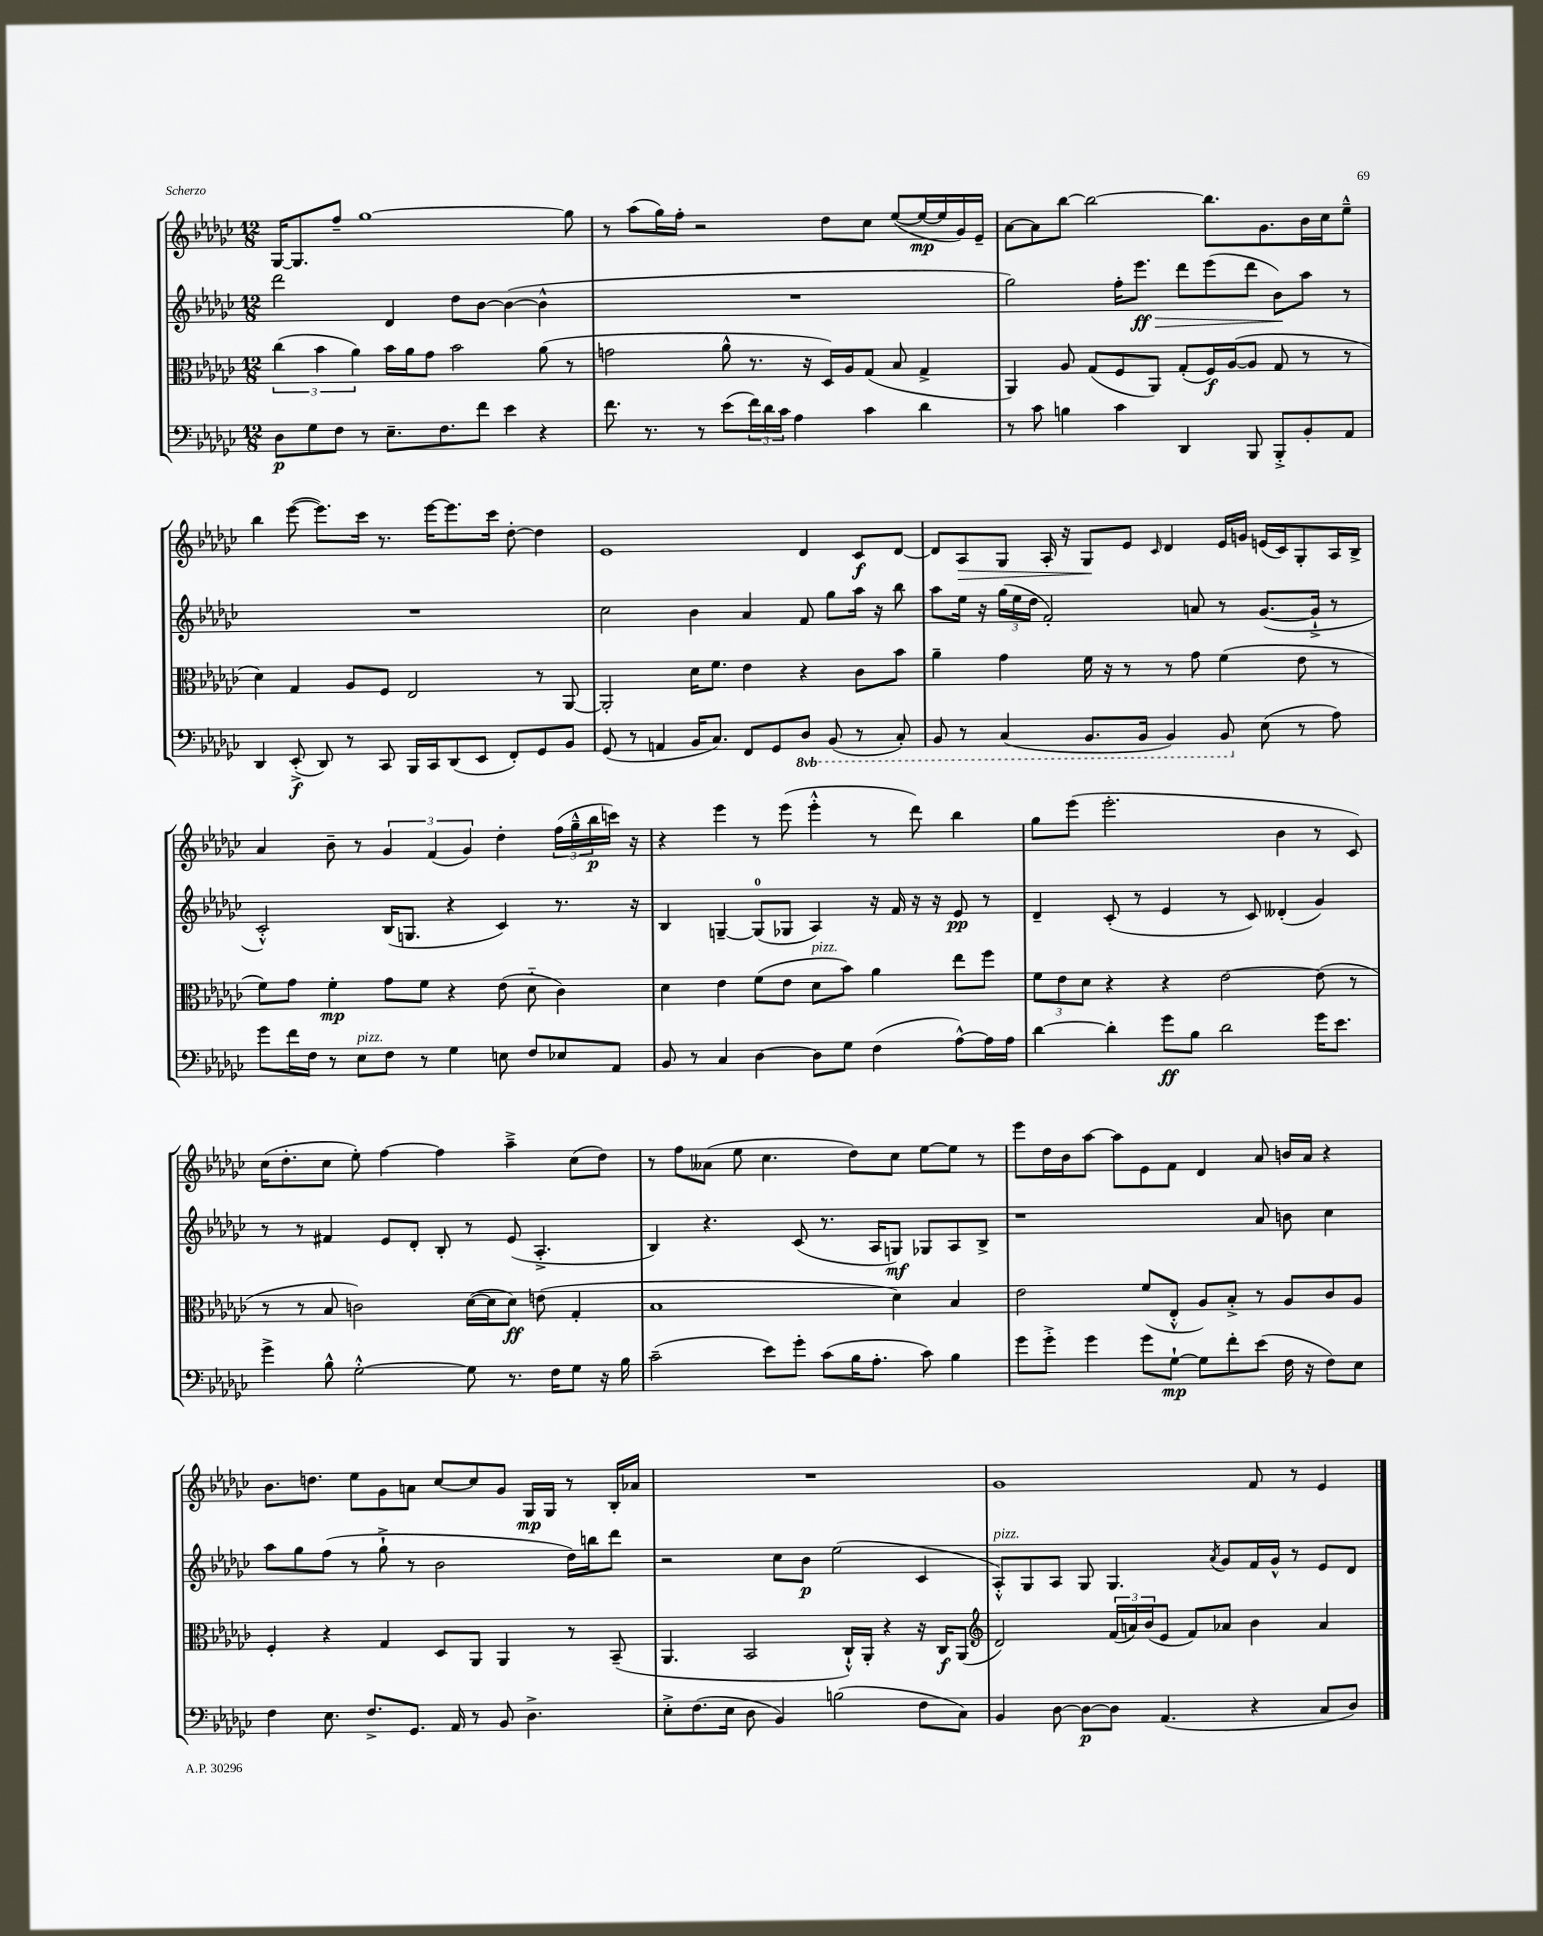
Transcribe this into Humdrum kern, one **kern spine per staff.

**kern	**kern	**kern	**kern
*staff4	*staff3	*staff2	*staff1
*clefF4	*clefC3	*clefG2	*clefG2
*k[b-e-a-d-g-c-]	*k[b-e-a-d-g-c-]	*k[b-e-a-d-g-c-]	*k[b-e-a-d-g-c-]
*M12/8	*M12/8	*M12/8	*M12/8
8D-\L	(6cc-\	2ddd-\	[16G-/LK
.	.	.	8.G-/]
8G-\	.	.	.
.	6b-\	.	.
8F\J	.	.	8ff~/J
.	6a-\)	.	.
8r	.	.	[1gg-
8.E-~\L	16b-\LL	4d-/	.
.	16a-\J	.	.
.	8g-\J	.	.
8.F\	.	.	.
.	2b-\	8dd-\L	.
8f\J	.	[8b-\J	.
4e-\	.	(4b-\_	.
4r	(8a-\	4b-^^\]	.
.	8r	.	8gg-\]
=	=	=	=
8.f\	2g\	1.r	8r
.	.	.	(8aa-\L
8.r	.	.	.
.	.	.	16gg-\L)
.	.	.	16ff'\JJ
8r	.	.	2r
(8e-\L	8a-^^\	.	.
24f\L)	8.r	.	.
24d-\	.	.	.
24c-\JJ	.	.	.
4A-\	.	.	.
.	16r	.	.
.	16D-/LL)	.	8dd-\L
.	16A-/J	.	.
4c-\	(8G-/J	.	8cc-\J
.	8B-/	.	([8ee-/L
4d-\	4G-^/	.	16ee-/_L
.	.	.	16ee-/]
.	.	.	16g-/)
.	.	.	16e-~/JJ
=	=	=	=
8r	4AA-/)	2gg-\)	[8a-\L
8c-\	.	.	8a-\]
4B\	8A-/	.	[8bb-\J
.	(8G-/L	.	2bb-\_
4c-\	8F/	16ff'\LK	.
.	.	8.eee-\J	.
.	8AA-/J)	.	.
4DD-/	(8G-'/L	8ddd-\L	.
.	16F/L)	(8eee-\	8.bb-\]L
.	([16A-/J	.	.
8BBB-/	8A-/]J	8ddd-\J	.
.	.	.	8.g-\
8BBB-'^/L	8G-/	8b-\L)	.
8BB-'/	8r	8aa-\J	16b-\L
.	.	.	16cc-\J
8AA-/J	8r	8r	8ee-~^^\J
=	=	=	=
4DD-/	4d-\)	1.r	4bb-\
(8EE-'^/	4G-/	.	([8eee-\
8DD-/)	.	.	8.eee-\]L)
8r	8A-/L	.	.
.	.	.	16ccc-\Jk
8CC-/	8F/J	.	8.r
16BBB-/LL	2E-/	.	.
16CC-/J	.	.	[16eee-\LK
(8DD-/	.	.	8.eee-\]
8EE-/J	.	.	.
.	.	.	16ccc-\Jk
8FF'/L)	.	.	[8dd-'\
8GG-/	8r	.	4dd-\]
8BB-/J	[8AA-/	.	.
=	=	=	=
(8GG-/	2AA-'/]	2cc-\	1e-
8r	.	.	.
4AA/	.	.	.
16BB-/LK	16d-\LK	4b-\	.
8.C-/J)	8.f\J	.	.
8FF/L	4e-\	4a-/	.
8GG-/	.	.	.
8DD-/J	4r	8f/	4d-/
(8BBB-/	.	8gg-\L	.
8r	8c-\L	16aa-\Jk	8c-/L
.	.	16r	.
8CC-'/)	8b-\J	8bb-\	[8d-/J
=	=	=	=
8BBB-/	4a-~\	8aa-\L	8d-/]L
8r	.	16ee-\Jk	8A-/
.	.	16r	.
(4CC-/	4g-\	(24gg-\LL	8G-/J
.	.	24ee-\	.
.	.	24dd-\JJ	.
.	.	2f'/)	16A-'/
.	.	.	16r
8.BBB-/L	16f\	.	8G-/L
.	16r	.	.
.	8r	.	8e-/J
16BBB-/Jk	.	.	.
.	.	.	16qqc-/
4BBB-/)	8r	.	4d-/
.	8g-\	8a/	.
8BBB-/	(4f\	8r	16e-/LL
.	.	.	16g/JJ
(8E-\	.	([8.g-/L	(16e/LL
.	.	.	16c-/J)
8r	8e-\	.	8G-'/
.	.	16g-`^/]Jk	.
8A-\)	8r	8r	16A-/L
.	.	.	16B-^/JJ
=	=	=	=
8g-\L	8f\L)	2c-'^^/)	4a-/
16f\L	8g-\J	.	.
16F\JJ	.	.	.
8r	4f'\	.	8b-~\
8E-\L	.	.	8r
8F\J	8g-\L	(16B-/LK	6g-/
.	.	8.G/J	.
8r	8f\J	.	.
.	.	.	(6f/
4G-\	4r	4r	.
.	.	.	6g-/)
8E\	(8e-\	4c-/)	4dd-'\
8F/L	8d-'~\	.	.
8E-/	4c-\)	8.r	(24ff\LL
.	.	.	24gg-~^^\
.	.	.	24bb-\
8AA-/J	.	.	16ccc\JJ)
.	.	16r	16r
=	=	=	=
8BB-/	4d-\	4B-/	4r
8r	.	.	.
4C-/	4e-\	[4G~/	4eee-\
[4D-\	(8f\L	(8G/]L	8r
.	8e-\J	8G-/J	(8eee-\
8D-\]L	8d-\L	4A-/)	4eee-'^^\
8G-\J	8b-\J)	.	.
(4F\	4a-\	16r	8r
.	.	16f/	.
.	.	16r	8ddd-\)
.	.	16r	.
[8A-^^\L)	8ee-\L	8e-/	4bb-\
16A-\]L	8ff\J	8r	.
16A-\JJ	.	.	.
=	=	=	=
[4d-\	12f\L	4d-~/	8gg-\L
.	12e-\	.	.
.	.	.	(8eee-\J
.	12d-\J	.	.
4d-'\]	4r	(8c-'/	2.eee-'\
.	.	8r	.
8g-\L	4r	4e-/	.
8B-\J	.	.	.
2d-\	[2e-\	8r	.
.	.	8c-/)	.
.	.	(4d--'/	4b-\
16g-\LK	(8e-\]	4g-/)	8r
8.e-\J	.	.	.
.	8r	.	8c-/)
=	=	=	=
4g-^\	8r	8r	(16cc-\LK
.	.	.	8.dd-'\
.	8r	8r	.
8B-^^\	8B-/	4f#/	8cc-\J
[2G-'^^\	2c\)	.	8ee-'\)
.	.	8e-/L	[4ff\
.	.	8d-'/J	.
.	.	8B-'/	4ff\]
8G-\]	([16d-\LL	8r	.
.	16d-\]J	.	.
8.r	8d-\J)	(8e-/	4aa-~^\
.	(8e\	4.A-'^/	.
16F\LK	.	.	.
8G-\J	4G-'/	.	(8cc-\L
16r	.	.	8dd-\J)
16B-\	.	.	.
=	=	=	=
(2c-~\	1B-	4B-/)	8r
.	.	.	8ff\L
.	.	4.r	(8a--\J
.	.	.	8ee-\
8e-\L)	.	.	4.cc-\
8g-'\J	.	(8c-/	.
(8c-\L	.	8.r	.
16B-\K	.	.	8dd-\L)
8.A-'\J	.	16A-/LK	.
.	4d-\)	8G/J)	8cc-\J
8c-\)	.	8G-/L	[8ee-\L
4B-\	4B-/	8A-/	8ee-\]J
.	.	8B-^/J	8r
=	=	=	=
8g-\L	2e-\	1r	8eee-\L
8g-'^\J	.	.	16dd-\L
.	.	.	16b-\J
4g-\	.	.	[8aa-\J
.	.	.	8aa-\]L
8g-\L	(8f/L	.	8e-\
[8G-`\J	8E-'^^/J	.	8f\J
8G-\]L	8A-/L)	.	4d-/
8f'\	8B-'^/J	.	.
(8e-\J	8r	8a-/	8a-/
16F\	8A-/L	8b\	16b/LL
16r	.	.	16a-/JJ
8F\L)	8c-/	4cc-\	4r
8E-\J	8A-/J	.	.
=	=	=	=
4F\	4F'/	8aa-\L	8.b-\L
.	.	8gg-\	.
.	.	.	8.dd\J
8.E-\	4r	(8ff\J	.
.	.	8r	8ee-\L
8.F^/L	.	.	.
.	4G-/	8gg-`^\	8g-\
8.GG-/J	.	8r	8a\J
.	8D-/L	2b-\	[8cc-/L
16AA-/	.	.	.
8r	8AA-/J	.	8cc-/]
8BB-/	4AA-/	.	8g-/J
4.D-^\	.	.	16G-/LL
.	.	.	16G-/JJ
.	8r	16dd-\LL)	8r
.	.	16bb\J	.
.	(8BB-~/	8ddd-\J	16B-'/LL
.	.	.	16a-/JJ
=	=	=	=
8E-'^\L	4.AA-/	2r	1.r
(8.F\	.	.	.
16E-\Jk	.	.	.
8D-\	2BB-/	.	.
4BB-/)	.	8cc-\L	.
.	.	8b-\J	.
(2B\	.	(2ee-\	.
.	16C-`^^/LL)	.	.
.	16AA-'/JJ	.	.
.	4r	.	.
8F\L	16r	4c-/	.
.	16C-/LK	.	.
8C-\J)	(8AA-/J	.	.
=	=	=	=
*	*clefG2	*	*
4BB-/	2d-/)	8A-'^^/L)	1g-
.	.	8G-/	.
[8D-\	.	8A-/J	.
8D-\_L	.	8G-/	.
8D-\]J	(24f/LL	4.G-/	.
.	24a/)	.	.
.	(24b-/J	.	.
(4.AA-/	8e-/J	.	.
.	8f/L)	.	.
.	.	8qa-/	.
.	8a-/J	8g-/L	.
4r	4b-\	16f/L	8f/
.	.	16g-^^/JJ	.
.	.	8r	8r
8C-/L	4a-/	8e-/L	4e-/
8D-/J)	.	8d-/J	.
==	==	==	==
*-	*-	*-	*-
